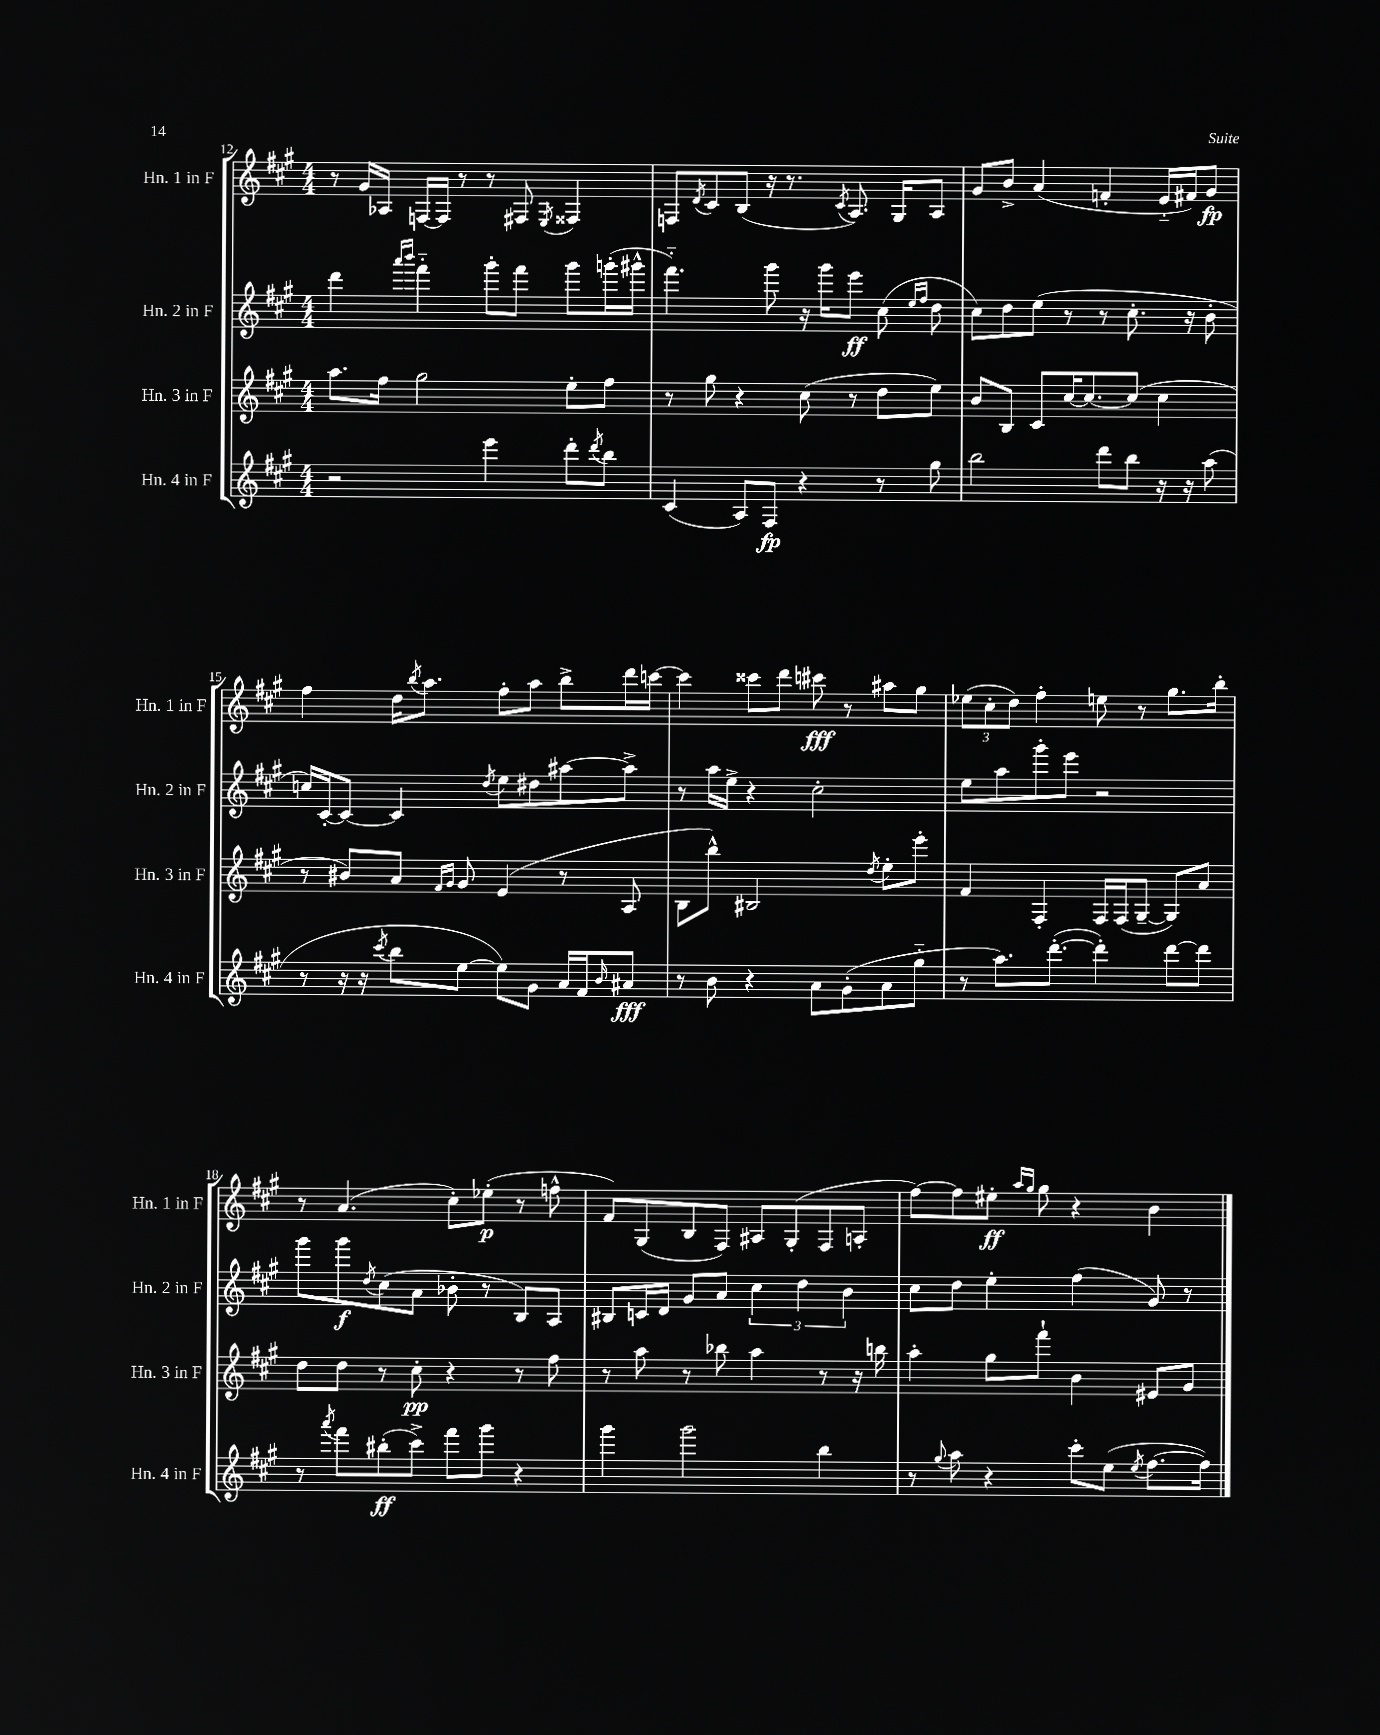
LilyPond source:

<<
\new StaffGroup <<
\new Staff = "s0" \with { instrumentName = "Hn. 1 in F" shortInstrumentName = "Hn. 1 in F" } {
    \clef treble \key a \major \numericTimeSignature \time 4/4
    r8 gis'16 aes16 f16~ f16 r8 r8 fis8 \acciaccatura { e8 } fisis4 |
    f8 \acciaccatura { d'8 } cis'8 b8( r16 r8. \acciaccatura { cis'8 } a8.) gis16 a8 |
    gis'8 b'8-> a'4( f'4-. e'16-_ fis'16) gis'8\fp |
    fis''4 d''16 \acciaccatura { b''8 } a''8. fis''8-. a''8 b''8-> d'''16 c'''16~ |
    c'''4 cisis'''8 d'''8 cis'''8\fff r8 ais''8 gis''8 |
    \tuplet 3/2 { ees''8( cis''8-. d''8) } fis''4-. e''8 r8 gis''8. b''16-. |
    r8 a'4.( cis''8-.) ees''8-.\p( r8 f''8-^ |
    fis'8) gis8( b8 fis8) ais8 gis8-.( fis8 a8-. |
    fis''8~) fis''8 eis''8-.\ff \grace { a''16 gis''16 } gis''8 r4 b'4 \bar "|." |
}
\new Staff = "s1" \with { instrumentName = "Hn. 2 in F" shortInstrumentName = "Hn. 2 in F" } {
    \clef treble \key a \major \numericTimeSignature \time 4/4
    d'''4 \grace { a'''16 b'''16 } fis'''4-_ gis'''8-. fis'''8 gis'''8 g'''16-.( gis'''16-^ |
    fis'''4.-_) gis'''8 r16 gis'''16 e'''8\ff cis''8( \grace { e''16 fis''16 } d''8 |
    cis''8) d''8 e''8( r8 r8 cis''8.-. r16 b'8-. |
    c''16) cis'16~-. cis'8~ cis'4 \acciaccatura { d''8 } e''8 dis''8 ais''8~ ais''8-> |
    r8 a''16 e''16-> r4 cis''2-. |
    e''8 a''8 gis'''8-. e'''8 r2 |
    gis'''8 gis'''8\f \acciaccatura { d''8 } cis''8( a'8 bes'8-. r8 b8) a8 |
    bis8 c'16 d'16 gis'8 a'8 \tuplet 3/2 { cis''4 d''4 b'4 } |
    cis''8 d''8 e''4-. fis''4( gis'8) r8 \bar "|." |
}
\new Staff = "s2" \with { instrumentName = "Hn. 3 in F" shortInstrumentName = "Hn. 3 in F" } {
    \clef treble \key a \major \numericTimeSignature \time 4/4
    a''8. fis''16 gis''2 e''8-. fis''8 |
    r8 gis''8 r4 cis''8( r8 d''8 e''8) |
    b'8 b8 cis'8 cis''16~ cis''8.~ cis''8( cis''4 |
    r8 bis'8) a'8 \grace { fis'16 gis'16 } gis'8 e'4( r8 a8 |
    b8 b''8-^) bis2 \acciaccatura { d''8 } e''8-. e'''8-. |
    fis'4 fis4-. fis16 fis16( gis8~-- gis8) a'8 |
    d''8 d''8 r8 cis''8-.\pp r4 r8 fis''8 |
    r8 a''8 r8 bes''8 a''4 r8 r16 b''16 |
    a''4-. gis''8 fis'''8-! b'4 eis'8 gis'8 \bar "|." |
}
\new Staff = "s3" \with { instrumentName = "Hn. 4 in F" shortInstrumentName = "Hn. 4 in F" } {
    \clef treble \key a \major \numericTimeSignature \time 4/4
    r2 e'''4 d'''8-. \acciaccatura { d'''8 } b''8 |
    cis'4( a8) fis8\fp r4 r8 gis''8 |
    b''2 d'''8 b''8 r16 r16 a''8( |
    r8 r16 r16 \acciaccatura { cis'''8 } b''8 e''8~ e''8) gis'8 a'16 fis'16 \grace { b'16 } ais'8\fff |
    r8 b'8 r4 a'8 gis'8-.( a'8 gis''8-_ |
    r8 a''8.) d'''8.~-.( d'''4-.) d'''8~ d'''8 |
    r8 \acciaccatura { a'''8 } fis'''8 bis''8-.\ff( cis'''8->) fis'''8 gis'''8 r4 |
    gis'''4 gis'''2 b''4 |
    r8 \appoggiatura { gis''8 } a''8 r4 cis'''8-. e''8( \acciaccatura { e''8 } fis''8.~ fis''16) \bar "|." |
}
>>
>>
\layout { \context { \Score currentBarNumber = #12 } }
